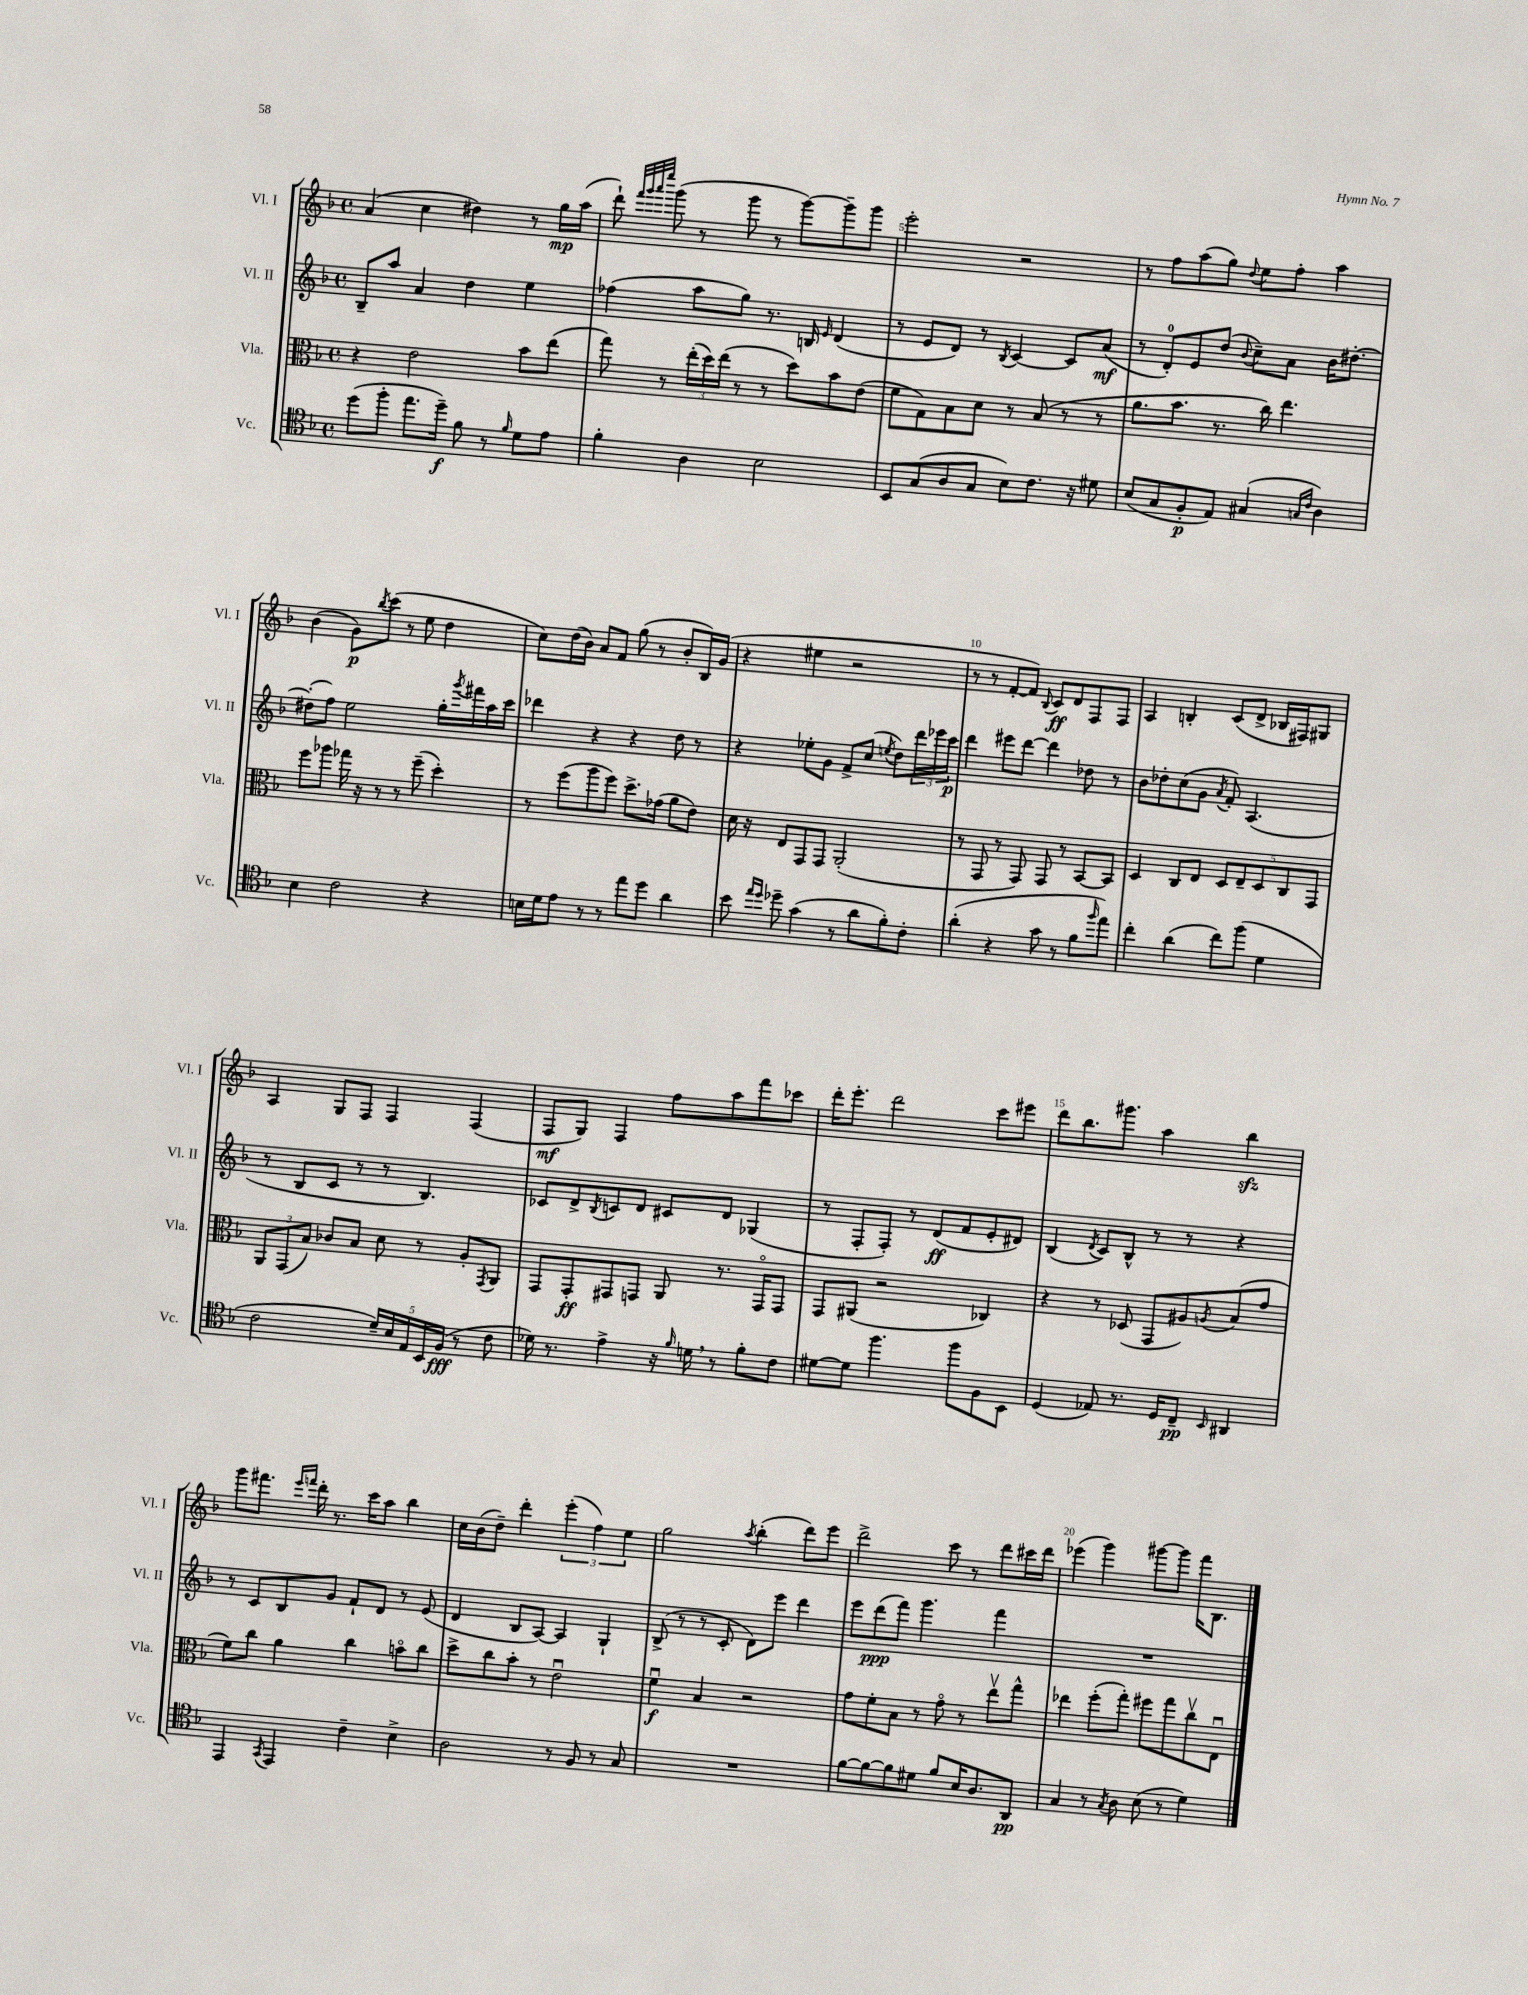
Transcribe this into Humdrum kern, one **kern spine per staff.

**kern	**dynam	**kern	**dynam	**kern	**dynam	**kern	**dynam
*part4	*part4	*part3	*part3	*part2	*part2	*part1	*part1
*staff4	*staff4	*staff3	*staff3	*staff2	*staff2	*staff1	*staff1
*I"Vc.	*	*I"Vla.	*	*I"Vl. II	*	*I"Vl. I	*
*I'Vc.	*	*I'Vla.	*	*I'Vl. II	*	*I'Vl. I	*
*clefC4	*	*clefC3	*	*clefG2	*	*clefG2	*
*k[b-]	*	*k[b-]	*	*k[b-]	*	*k[b-]	*
*M4/4	*	*M4/4	*	*M4/4	*	*M4/4	*
*met(c)	*	*met(c)	*	*met(c)	*	*met(c)	*
=3	=3	=3	=3	=3	=3	=3	=3
(8dd\L	.	4r	.	8B-~/L	.	(4a/	.
8ff'\J	.	.	.	8aa/J	.	.	.
8.ee\L	.	2e\	.	4a/	.	4cc\	.
16dd~\Jk)	f	.	.	.	.	.	.
8f\	.	.	.	4dd\	.	4dd#X\)	.
8r	.	.	.	.	.	.	.
16qqf/	.	.	.	.	.	.	.
8d\L	.	8b-\L	.	4ee\	.	8r	.
8e\J	.	(8ee\J	.	.	.	16gg\LL	mp
.	.	.	.	.	.	(16aa\JJ	.
=4	=4	=4	=4	=4	=4	=4	=4
4f'\	.	8gg\)	.	(4ff-X\	.	8ddd`\)	.
.	.	.	.	.	.	32qqfff/LLL	.
.	.	.	.	.	.	32qqggg/	.
.	.	.	.	.	.	32qqaaa/	.
.	.	.	.	.	.	32qqeeee/JJJ	.
.	.	8r	.	.	.	(8ggg\	.
4A\	.	(24ee'\LL	.	8aa\L	.	8r	.
.	.	24dd\)	.	.	.	.	.
.	.	(24ee\JJ	.	.	.	.	.
.	.	8r	.	8gg\J)	.	8ggg\	.
2B-\	.	8r	.	8.r	.	8r	.
.	.	8dd\L)	.	.	.	[8ggg\L)	.
.	.	.	.	16Bn/	.	.	.
.	.	.	.	16qqe/	.	.	.
.	.	8b-\	.	(4d/	.	8ggg~\]	.
.	.	(8e\J	.	.	.	8ggg\J	.
=5	=5	=5	=5	=5	=5	=5	=5
8BB-/L	.	8f\L	.	8r	.	2eee'\	.
(8G/	.	8G\)	.	8e/L	.	.	.
8A/	.	8B-\	.	8d/J)	.	.	.
8G/J	.	8d\J	.	8r	.	.	.
.	.	.	.	8qB-/	.	.	.
8B-\L)	.	8r	.	[4c/	.	2r	.
8.c\J	.	(8B-/	.	.	.	.	.
.	.	8r	.	8c/L]	.	.	.
16r	.	.	.	.	.	.	.
8d#X\	.	8r	.	(8a/J	mf	.	.
=6	=6	=6	=6	=6	=6	=6	=6
(8B-/L	.	8.a\L	.	8r	.	8r	.
8G/	.	.	.	8d'/L)	.	8ff\L	.
.	.	8.b-\J	.	.	.	.	.
8F'/	p	.	.	8e/	.	(8aa\	.
8E/J)	.	8.r	.	(8dd/J	.	8gg\J)	.
.	.	.	.	8qqb-/	.	8qqdd/	.
(4G#X/	.	.	.	8cc~\L)	.	8ee\L	.
.	.	16cc\)	.	.	.	.	.
.	.	4.ee\	.	8a\J	.	8ff'\J	.
16qqGn/LL	.	.	.	.	.	.	.
16qqc/JJ	.	.	.	.	.	.	.
4A\)	.	.	.	16b-\KL	.	4aa\	.
.	.	.	.	[8.dd#X'\J	.	.	.
!!LO:LB:g=z
=7	=7	=7	=7	=7	=7	=7	=7
4B-\	.	8ff\L	.	(8dd#X'\L]	.	(4b-\	.
.	.	8aa-X\J	.	8ff\J)	.	.	.
2c\	.	16gg-X\	.	2ee\	.	8g\L)	p
.	.	16r	.	.	.	.	.
.	.	.	.	.	.	8qbb-/	.
.	.	8r	.	.	.	(8ccc\J	.
.	.	8r	.	.	.	8r	.
.	.	(8ff~\	.	.	.	8ee\	.
4r	.	4dd'\)	.	16gg'\LL	.	4dd\	.
.	.	.	.	8qggg/	.	.	.
.	.	.	.	16fff#X\	.	.	.
.	.	.	.	16aa\	.	.	.
.	.	.	.	16ccc\JJ	.	.	.
=8	=8	=8	=8	=8	=8	=8	=8
16Bn\LL	.	8r	.	4ddd-X\	.	8cc\L)	.
16d\J	.	.	.	.	.	.	.
8e\J	.	(8ff\L	.	.	.	(16dd\L	.
.	.	.	.	.	.	16b-\JJ)	.
8r	.	8aa\	.	4r	.	8a/L	.
8r	.	8ff\J)	.	.	.	8f/J	.
8ee\L	.	8.dd^\L	.	4r	.	(8gg\	.
8dd\J	.	.	.	.	.	8r	.
.	.	(16g-X\Jk	.	.	.	.	.
4a\	.	8a\L	.	8dd\	.	8b-'/L	.
.	.	8e\J)	.	8r	.	16B-/L)	.
.	.	.	.	.	.	(16g/JJ	.
=9	=9	=9	=9	=9	=9	=9	=9
8b-\	.	16d\	.	4r	.	4r	.
.	.	16r	.	.	.	.	.
16qqee/LL	.	.	.	.	.	.	.
16qqdd/JJ	.	.	.	.	.	.	.
8dd-X~\	.	8E/L	.	.	.	.	.
(4g\	.	8GG/	.	8ee-X'\L	.	4ee#X\	.
.	.	8GG/J	.	8g\J	.	.	.
8r	.	(2AA'/	.	8f^/L	.	2r	.
8a\L	.	.	.	(8cc/J	.	.	.
.	.	.	.	8qeen/	.	.	.
8f'\)	.	.	.	8dd\L)	.	.	.
8c'\J	.	.	.	24ddd\L	.	.	.
.	.	.	.	24eee-X\	.	.	.
.	.	.	.	24ccc\JJ	p	.	.
=10	=10	=10	=10	=10	=10	=10	=10
(4a'\	.	8r	.	4ddd\	.	8r	.
.	.	8GG/	.	.	.	8r	.
4r	.	8r	.	8eee#X\L	.	[8f'/L	.
.	.	8GG/)	.	[8ddd\J	.	8f/J])	.
.	.	.	.	.	.	8qqB-/	.
8g\	.	8GG/	.	4ddd\]	.	8c/L	ff
8r	.	8r	.	.	.	8d/	.
8f\L	.	[8BB-/L	.	8dd-X\	.	8F/	.
16qqff/	.	.	.	.	.	.	.
8ee\J)	.	8BB-/J]	.	8r	.	8F/J	.
=11	=11	=11	=11	=11	=11	=11	=11
4cc'\	.	4D/	.	8b-\L	.	4A/	.
.	.	.	.	8dd-X'\	.	.	.
(4a\	.	8C/L	.	(8cc\	.	4Bn'/	.
.	.	8E/J	.	8g\J	.	.	.
.	.	.	.	8qa/	.	.	.
8cc\L)	.	10D/L	.	8f'/)	.	(8c/L	.
.	.	10E~/	.	.	.	.	.
(8ff\J	.	.	.	(4.A/	.	8d^/J	.
.	.	10D/	.	.	.	.	.
4d\	.	.	.	.	.	16B-X/LL	.
.	.	10C/	.	.	.	.	.
.	.	.	.	.	.	16F#X/J)	.
.	.	.	.	.	.	8G#X/J	.
.	.	10GG/J	.	.	.	.	.
!!LO:LB:g=z
=12	=12	=12	=12	=12	=12	=12	=12
2c\	.	12AA/L	.	8r	.	4A/	.
.	.	(12GG/	.	.	.	.	.
.	.	.	.	8B-/L	.	.	.
.	.	12B-/J)	.	.	.	.	.
.	.	8c-X/L	.	8c/J	.	8G/L	.
.	.	8B-/J	.	8r	.	8F/J	.
20d~/LL)	.	8d\	.	8r	.	4F/	.
20B-/	.	.	.	.	.	.	.
20E/	.	.	.	.	.	.	.
.	.	8r	.	4.B-/)	.	.	.
20BB-/	.	.	.	.	.	.	.
(20F/JJ	fff	.	.	.	.	.	.
8r	.	8A'/L	.	.	.	(4F/	.
.	.	8qGG/	.	.	.	.	.
8c\	.	8AA/J	.	.	.	.	.
=13	=13	=13	=13	=13	=13	=13	=13
16d-X\)	.	8GG/L	.	8c-X/L	.	8F/L	mf
8.r	.	.	.	.	.	.	.
.	.	8GG'/	ff	8d^/	.	8G/J)	.
.	.	.	.	8qB-/	.	.	.
4e^\	.	8GG#X/	.	8cn/	.	4F/	.
.	.	8GGn/J	.	8d/J	.	.	.
16r	.	8AA/	.	8c#X/L	.	8ff\L	.
16qqf/	.	.	.	.	.	.	.
16dn,\	.	.	.	.	.	.	.
8r	.	8.r	.	8d/J	.	8aa\	.
8f'\L	.	.	.	(4G-X/	.	8fff\	.
.	.	16GG/KL	.	.	.	.	.
8c\J	.	8GG/J	.	.	.	8ccc-X\J	.
=14	=14	=14	=14	=14	=14	=14	=14
[8d#X\L	.	8GG/L	.	8r	.	16ddd'\KL	.
.	.	.	.	.	.	8.eee'\J	.
8d#\J]	.	(8AA#X/J	.	8F'/L	.	.	.
4.ff\	.	2r	.	8F'/J)	.	2ddd\	.
.	.	.	.	8r	.	.	.
.	.	.	.	(8d/L	ff	.	.
8ff\L	.	.	.	8f/	.	.	.
8F\	.	4C-X/)	.	8e'/	.	8ccc\L	.
8BB-\J	.	.	.	8d#X/J)	.	8eee#X\J	.
=15	=15	=15	=15	=15	=15	=15	=15
(4D/	.	4r	.	(4B-/	.	8ddd\L	.
.	.	.	.	.	.	8.bb-\	.
.	.	.	.	8qd/	.	.	.
8E-X/)	.	8r	.	8c/L)	.	.	.
.	.	.	.	.	.	8.ggg#X\J	.
8.r	.	(8D-X/	.	8B-^^/J	.	.	.
.	.	8GG/L	.	8r	.	4aa\	.
16D/KL	.	.	.	.	.	.	.
8C~/J	pp	8A#X/)	.	8r	.	.	.
16qqBB-/	.	8qAn/	.	.	.	.	.
4AA#X/	.	(8B-/	.	4r	.	4bb-zz\	.
.	.	8g/J	.	.	.	.	.
!!LO:LB:g=z
=16	=16	=16	=16	=16	=16	=16	=16
4EE/	.	8f\L)	.	8r	.	8ggg\L	.
.	.	8cc\J	.	8c/L	.	8.fff#X\J	.
8qGG/	.	.	.	.	.	.	.
4EE/	.	4a\	.	8B-/	.	.	.
.	.	.	.	.	.	16qqeee/LL	.
.	.	.	.	.	.	16qqfffn/JJ	.
.	.	.	.	.	.	16ddd'\	.
.	.	.	.	8g/J	.	8.r	.
4c~\	.	4cc\	.	8f`/L	.	.	.
.	.	.	.	.	.	16ccc\KL	.
.	.	.	.	8d/J	.	8aa\J	.
4B-^\	.	8bn\L	.	8r	.	4bb-\	.
.	.	8cc\J	.	(8e/	.	.	.
=17	=17	=17	=17	=17	=17	=17	=17
2A\	.	8dd^\L	.	4d/	.	16cc\LL	.
.	.	.	.	.	.	(16b-\J	.
.	.	8cc\	.	.	.	8dd~\J)	.
.	.	8b-'\J	.	8B-/L	.	4ddd'\	.
.	.	8r	.	[8A/J)	.	.	.
8r	.	2eu\	.	4A/]	.	(6eee'\	.
8F/	.	.	.	.	.	.	.
.	.	.	.	.	.	6ff\)	.
8r	.	.	.	4G`/	.	.	.
.	.	.	.	.	.	6ee\	.
8G/	.	.	.	.	.	.	.
=18	=18	=18	=18	=18	=18	=18	=18
1r	.	4fu\	f	(8B-^/	.	2gg\	.
.	.	.	.	8r	.	.	.
.	.	4B-/	.	8r	.	.	.
.	.	.	.	8c'/	.	.	.
.	.	.	.	.	.	8qaa/	.
.	.	2r	.	8d\L)	.	(4bb-'\	.
.	.	.	.	8eee\J	.	.	.
.	.	.	.	4ddd\	.	8ddd\L)	.
.	.	.	.	.	.	8eee\J	.
=19	=19	=19	=19	=19	=19	=19	=19
[8f\L	.	8g\L	.	8eee\L	.	2ddd^\	.
8f\_	.	8f'\	.	(8ddd\	ppp	.	.
8f\]	.	8B-\J	.	8fff\J)	.	.	.
8d#X\J	.	8r	.	4.ggg\	.	.	.
8f/L	.	8g\	.	.	.	8ccc\	.
16B-/K	.	8r	.	.	.	8r	.
8.A/	.	.	.	.	.	.	.
.	.	8eev\L	.	4fff\	.	8ddd\L	.
8AA/J	pp	8gg^^\J	.	.	.	16ccc#X\L	.
.	.	.	.	.	.	16ddd\JJ	.
=20	=20	=20	=20	=20	=20	=20	=20
4G/	.	4ee-X\	.	1r	.	(4eee-X\	.
8r	.	(8ff'\L	.	.	.	4ggg\)	.
8qG/	.	.	.	.	.	.	.
8A\	.	8gg'\J)	.	.	.	.	.
(8B-\	.	8ff#X\L	.	.	.	[8ggg#X\L	.
8r	.	8gg\	.	.	.	8ggg#\J]	.
4d\)	.	8ccv\	.	.	.	16fff\KL	.
.	.	.	.	.	.	8.B-\J	.
.	.	8Eu\J	.	.	.	.	.
==	==	==	==	==	==	==	==
*-	*-	*-	*-	*-	*-	*-	*-
